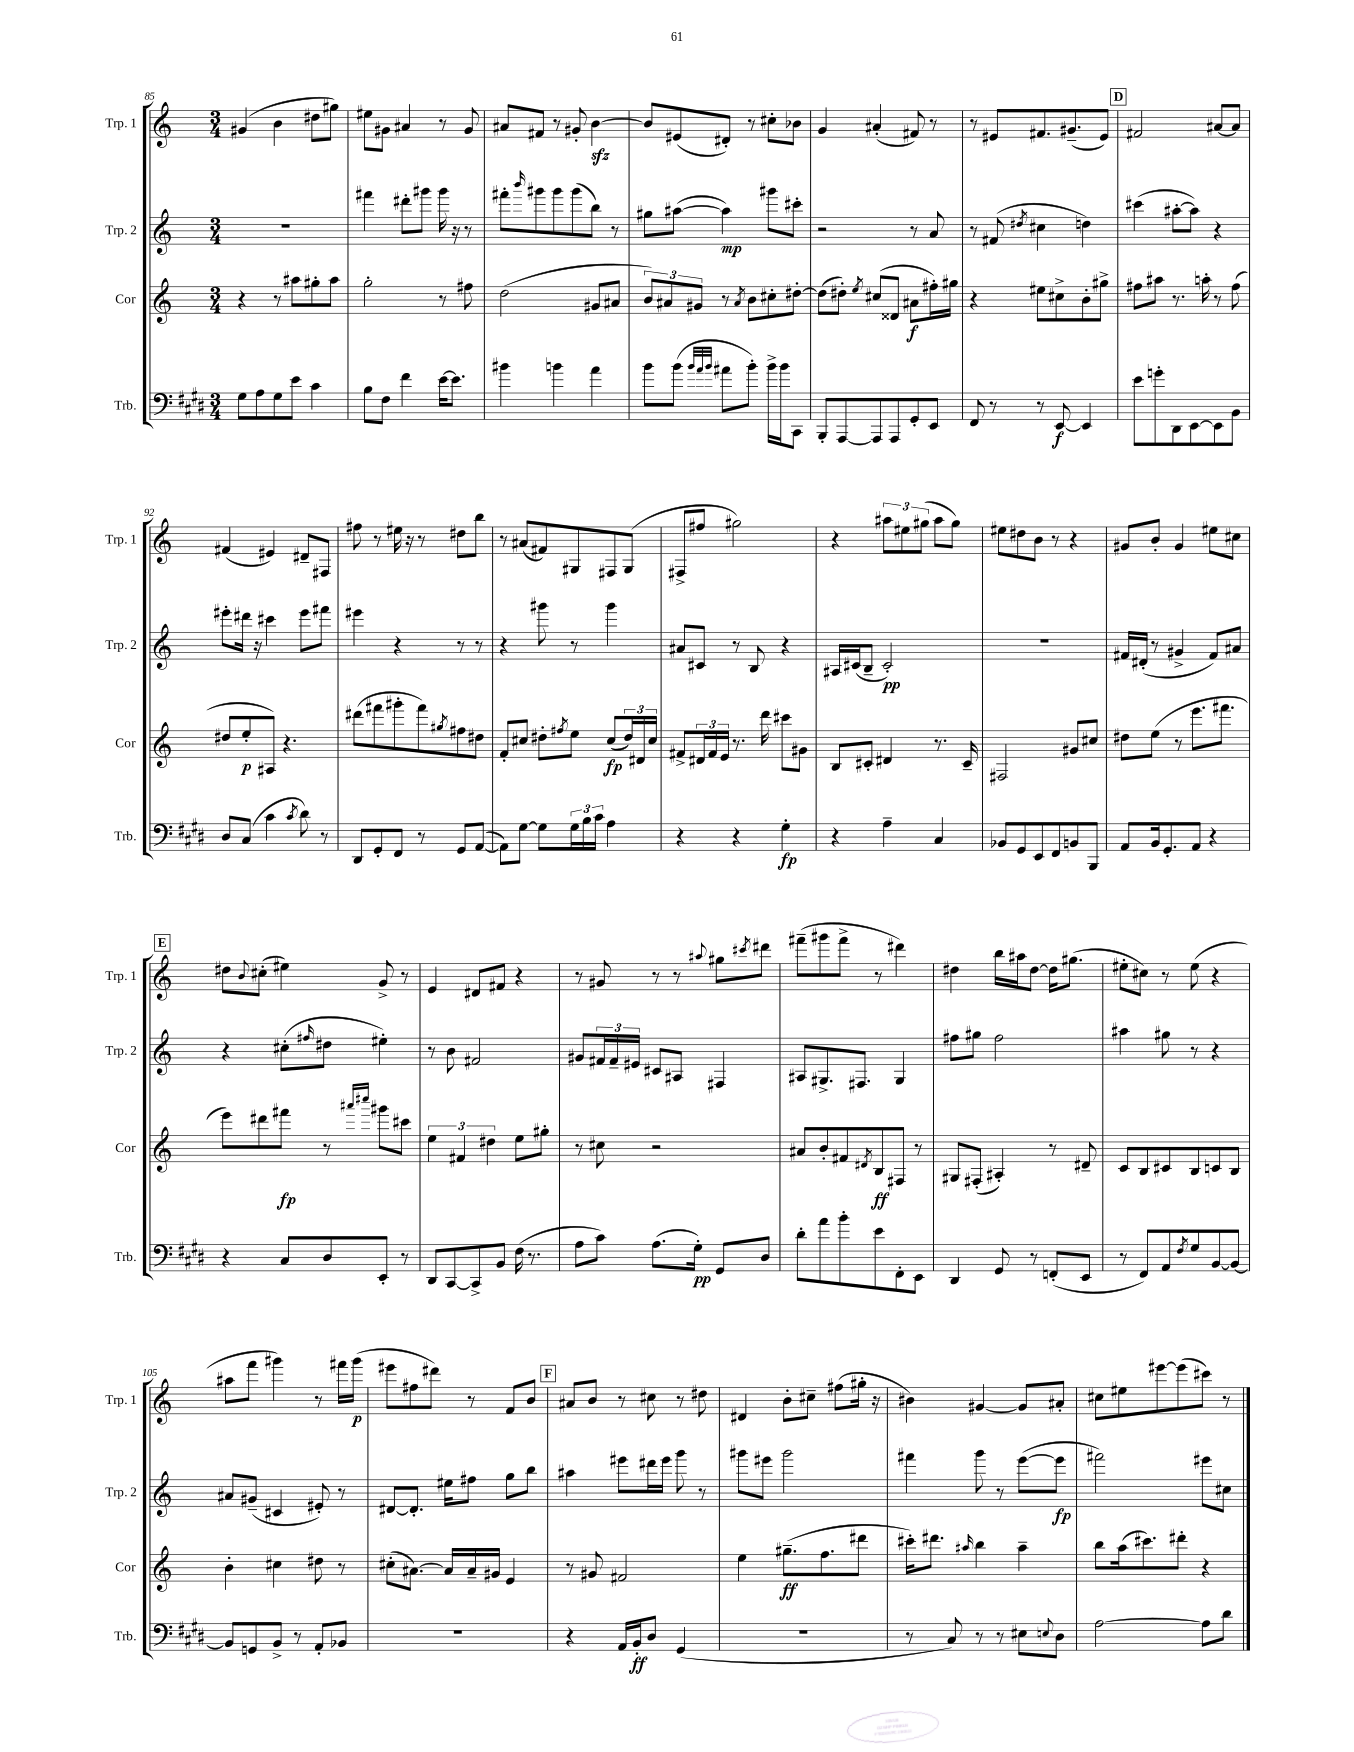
<<
\new StaffGroup <<
\new Staff = "s0" \with { instrumentName = "Trp. 1" shortInstrumentName = "Trp. 1" } {
    \clef treble \key c \major \numericTimeSignature \time 3/4
    gis'4( b'4 dis''8 gis''8) |
    eis''8 gis'8 ais'4 r8 gis'8 |
    ais'8 fis'8 r8 gis'8-. b'4~\sfz |
    b'8 eis'8( dis'8-.) r8 cis''8-. bes'8 |
    g'4 ais'4-.( fis'8) r8 |
    r8 eis'8 fis'8. gis'8.--( eis'8) |
    \mark \markup { \box "D" } fis'2 ais'8~ ais'8 |
    fis'4( eis'4) dis'8-- fis8 |
    fis''8 r8 eis''16 r16 r8 dis''8 b''8 |
    r8 ais'8( fis'8) gis8 fis8 gis8( |
    fis8-> fis''8 gis''2) |
    r4 \tuplet 3/2 { ais''8 eis''8 gis''8( } ais''8 gis''8) |
    eis''8 dis''8 b'8 r8 r4 |
    gis'8 b'8-. gis'4 eis''8 cis''8 |
    \mark \markup { \box "E" } dis''8 \appoggiatura { b'8 } cis''8-.( eis''4) g'8-> r8 |
    e'4 dis'8 fis'8 r4 |
    r8 gis'8 r8 r8 \appoggiatura { ais''8 } gis''8 \acciaccatura { cis'''8 } dis'''8 |
    fis'''8--( gis'''8 fis'''8-> r8 dis'''4) |
    dis''4 b''16 ais''16 dis''8~ dis''16 gis''8.( |
    eis''8-. cis''8) r8 eis''8( r4 |
    ais''8 f'''8 gis'''4) r8 fis'''16 gis'''16\p( |
    eis'''8 fis''8 dis'''8) r8 f'8 b'8 |
    \mark \markup { \box "F" } ais'8 b'8 r8 cis''8 r8 dis''8 |
    dis'4 b'8-. cis''8-- fis''8( gis''16-. r16 |
    bis'4) gis'4~ gis'8 ais'8-. |
    cis''8 eis''8 eis'''8~ eis'''8( cis'''8) r8 \bar "|." |
}
\new Staff = "s1" \with { instrumentName = "Trp. 2" shortInstrumentName = "Trp. 2" } {
    \clef treble \key c \major \numericTimeSignature \time 3/4
    R2. |
    fis'''4 dis'''8-. gis'''8 gis'''16 r16 r8 |
    fis'''8-. \grace { b'''16 } gis'''8 gis'''8 gis'''8( b''8) r8 |
    gis''8 ais''8~( ais''4\mp) gis'''8 cis'''8-. |
    r2 r8 a'8 |
    r8 fis'8( \acciaccatura { dis''8 } cis''4 d''4) |
    \mark \markup { \box "D" } cis'''4( ais''8~-. ais''8) r4 |
    eis'''8-. dis'''16 r16 cis'''4 eis'''8 fis'''8 |
    eis'''4 r4 r8 r8 |
    r4 gis'''8 r8 gis'''4 |
    ais'8 cis'8 r8 b8 r4 |
    ais16 cis'16( b8-- cis'2-.\pp) |
    R2. |
    fis'16 dis'16-.( r8 gis'4-> fis'8) ais'8 |
    \mark \markup { \box "E" } r4 cis''8-.( \grace { fis''16 } dis''8 eis''4-.) |
    r8 b'8 fis'2 |
    gis'8 \tuplet 3/2 { fis'16 fis'16-- eis'16 } cis'8 ais8 fis4 |
    ais8 gis8.-> fis8. gis4 |
    fis''8 gis''8 fis''2 |
    ais''4 gis''8 r8 r4 |
    ais'8 gis'8--( cis'4 eis'8-.) r8 |
    dis'8~ dis'8.-. eis''16 fis''8 g''8 b''8 |
    \mark \markup { \box "F" } ais''4 eis'''8 dis'''16 eis'''16 g'''8 r8 |
    gis'''8 eis'''8 gis'''2 |
    fis'''4 g'''8 r8 e'''8~( e'''8\fp |
    fis'''2) eis'''8 cis''8 \bar "|." |
}
\new Staff = "s2" \with { instrumentName = "Cor" shortInstrumentName = "Cor" } {
    \clef treble \key c \major \numericTimeSignature \time 3/4
    r4 r8 ais''8 gis''8-. ais''8 |
    g''2-. r8 fis''8 |
    d''2( gis'8 ais'8 |
    \tuplet 3/2 { b'8) ais'8 gis'8 } r8 \acciaccatura { ais'8 } b'8 cis''8-. dis''8~-. |
    dis''8( dis''8-.) \acciaccatura { e''8 } cis''8( disis'8 ais'8\f fis''16-.) gis''16 |
    r4 eis''8 cis''8-> b'8-. gis''8-> |
    \mark \markup { \box "D" } fis''8 ais''8 r8. a''16-. r8 fis''8( |
    dis''8 e''8-.\p ais8) r4. |
    dis'''8( fis'''8 gis'''8-. fis'''8) \acciaccatura { gis''8 } fis''8 dis''8 |
    f'8-. cis''8 dis''8-. \acciaccatura { fis''8 } e''8 cis''8\fp( \tuplet 3/2 { dis''16) dis'16 cis''16 } |
    fis'8-> \tuplet 3/2 { dis'16 fis'16 e'16 } r8. d'''16 cis'''8 gis'8 |
    b8 cis'8-. dis'4 r8. cis'16-- |
    fis2 gis'8 cis''8 |
    dis''8 e''8( r8 e'''8. fis'''8. |
    \mark \markup { \box "E" } e'''8) dis'''8 fis'''8\fp r8 \grace { ais'''16 cis''''16 } gis'''8 cis'''8 |
    \tuplet 3/2 { e''4 fis'4 dis''4 } e''8 gis''8-. |
    r8 cis''8 r2 |
    ais'8 b'8-. fis'8 \acciaccatura { dis'8 } b8\ff fis8 r8 |
    gis8 fis8-.( ais4-.) r8 dis'8-- |
    c'8 b8 cis'8 b8 c'8 b8 |
    b'4-. cis''4 dis''8 r8 |
    cis''8-.( ais'8.~) ais'16 ais'16-- gis'16 e'4 |
    \mark \markup { \box "F" } r8 gis'8 fis'2 |
    e''4 gis''8.--\ff( f''8. dis'''8 |
    cis'''16-.) dis'''8. \grace { ais''16 } b''4 ais''4-- |
    b''8 a''16( cis'''8.) dis'''8-. r4 \bar "|." |
}
\new Staff = "s3" \with { instrumentName = "Trb." shortInstrumentName = "Trb." } {
    \clef bass \key e \major \numericTimeSignature \time 3/4
    gis8 a8 gis8 e'8 cis'4 |
    b8 fis8 fis'4 e'16~ e'8. |
    bis'4 b'4 a'4 |
    b'8 b'8( \grace { b'32 a'32 b'32 } ais'8 b'8-.) b'16-> b'16 cis,8 |
    b,,8-. a,,8~ a,,8 a,,8 gis,8-. e,8 |
    fis,8 r8 r8 e,8~\f e,4 |
    \mark \markup { \box "D" } e'8 g'8-. dis,8 e,8~ e,8 b,8 |
    dis8 cis8( cis'4 \acciaccatura { cis'8 } dis'8) r8 |
    dis,8 gis,8-. fis,8 r8 gis,8 a,8~( |
    a,8) gis8~ gis8 \tuplet 3/2 { gis16 b16 cis'16 } a4 |
    r4 r4 gis4-.\fp |
    r4 a4-- cis4 |
    bes,8 gis,8 e,8 fis,8 b,8 b,,8 |
    a,8 b,16 gis,8.-. a,8 r4 |
    \mark \markup { \box "E" } r4 cis8 dis8 e,8-. r8 |
    dis,8 cis,8~ cis,8-> b,8 fis16( r8. |
    a8 cis'8) a8.( gis16-.\pp) gis,8 dis8 |
    dis'8-. a'8 b'8-. e'8 fis,8-. e,8 |
    dis,4 gis,8 r8 f,8-.( e,8 |
    r8 fis,8) a,8 \acciaccatura { fis8 } gis8 b,8~ b,8~ |
    b,8 g,8 b,8-> r8 a,8-. bes,8 |
    R2. |
    \mark \markup { \box "F" } r4 a,16 b,16-.\ff dis8 gis,4( |
    R2. |
    r8 cis8) r8 r8 eis8 \appoggiatura { e8 } dis8 |
    a2~ a8 dis'8 \bar "|." |
}
>>
>>
\layout { \context { \Score currentBarNumber = #85 } }
